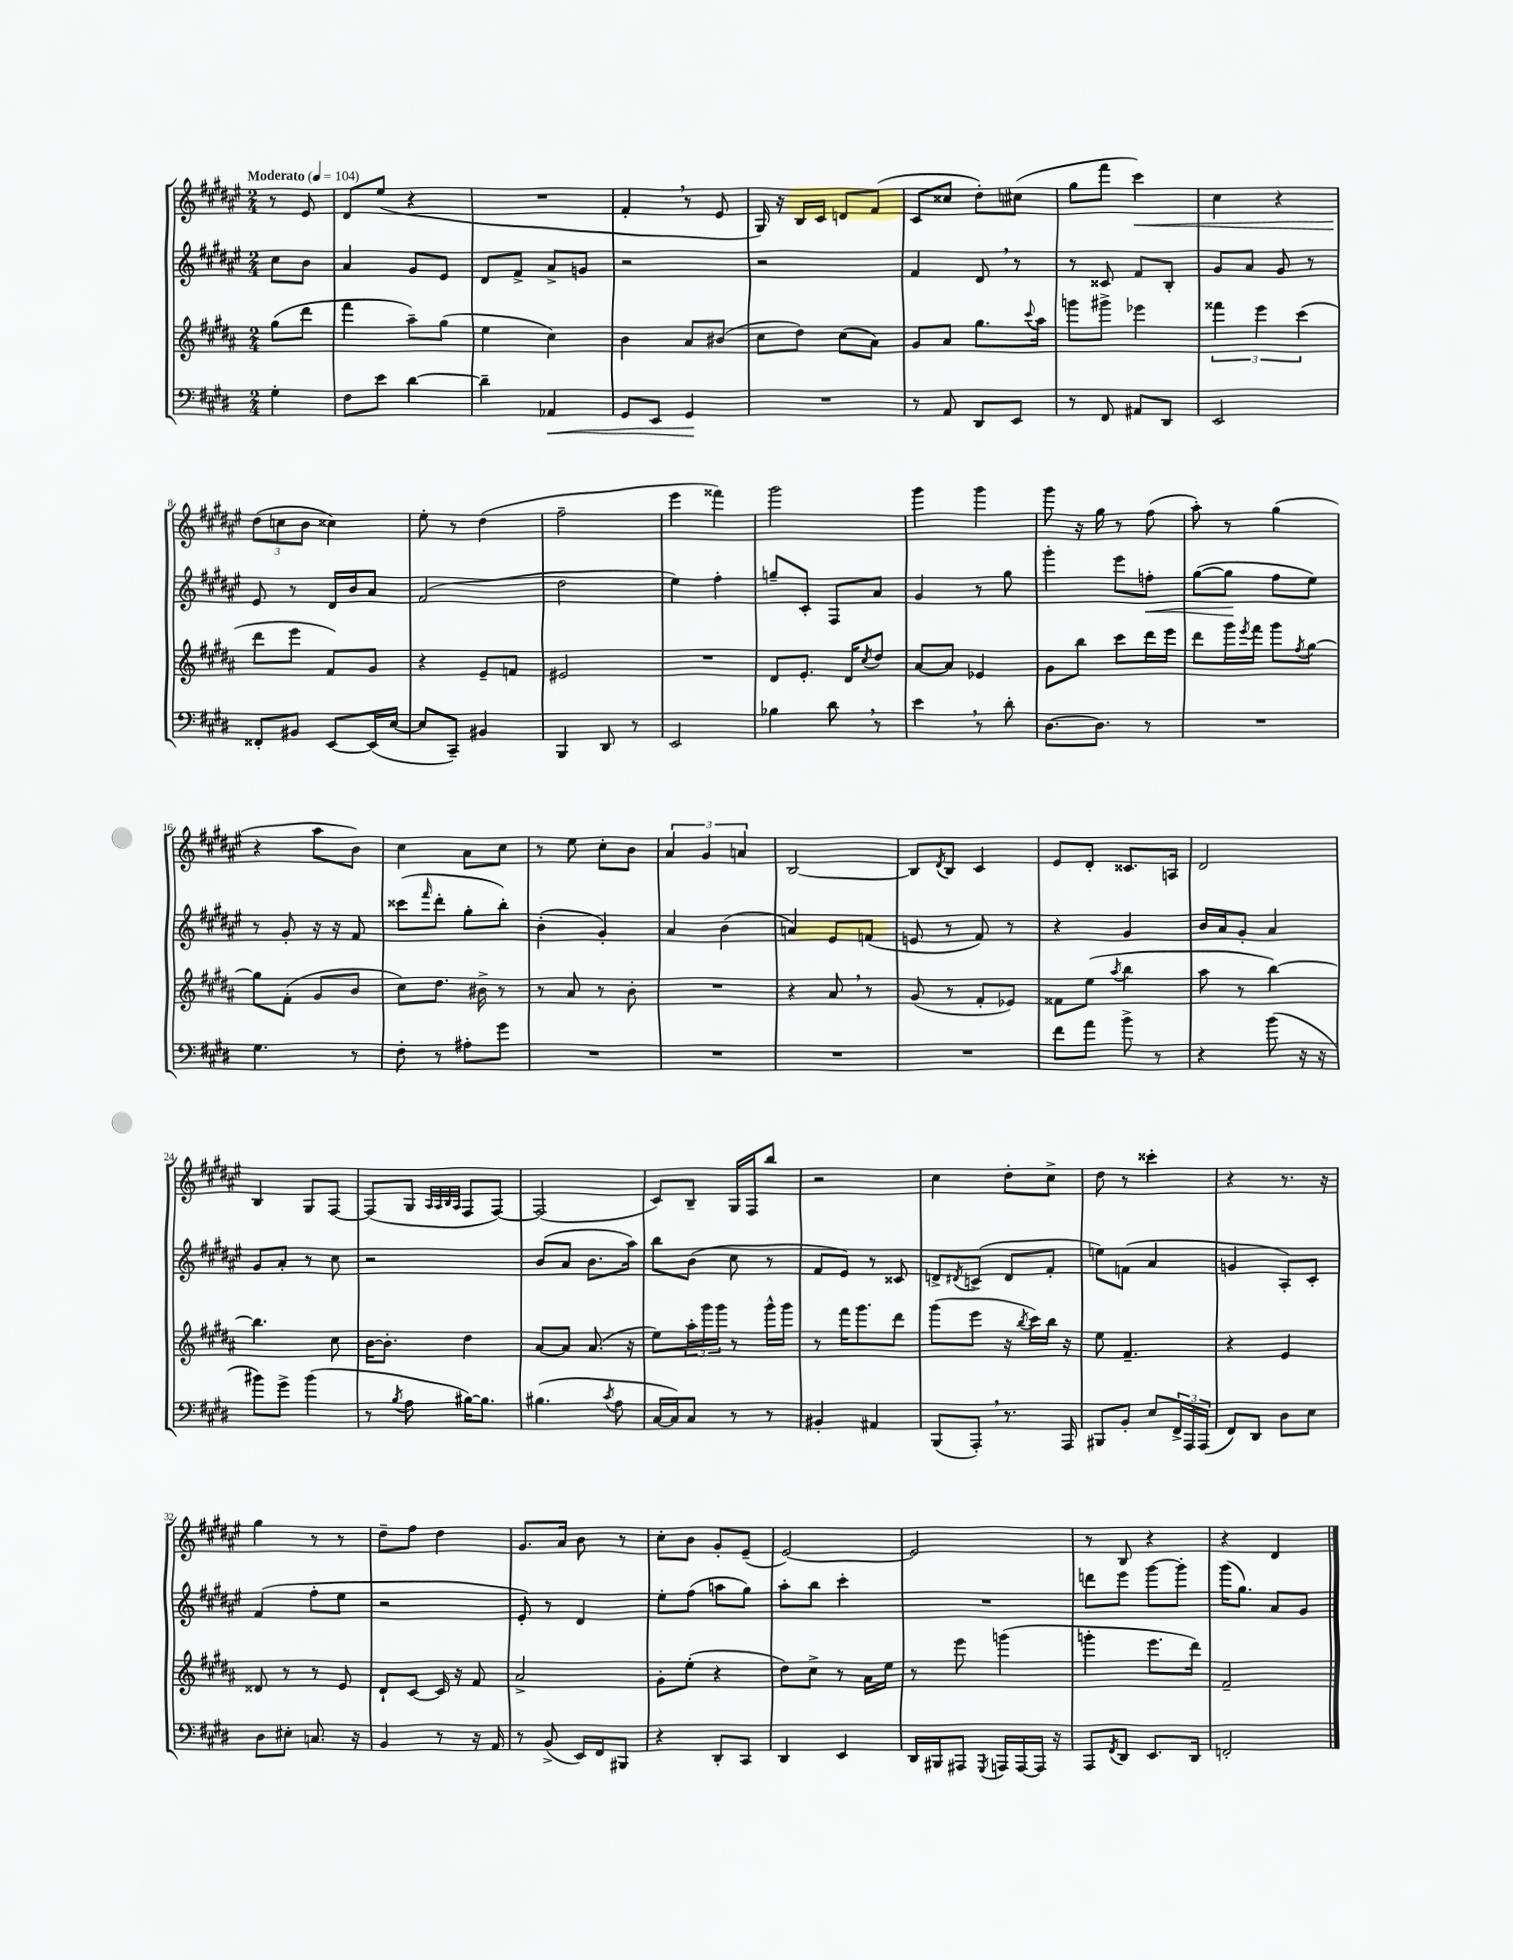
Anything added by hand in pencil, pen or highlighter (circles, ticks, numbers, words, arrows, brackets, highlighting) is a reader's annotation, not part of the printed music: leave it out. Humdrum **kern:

**kern	**kern	**kern	**kern
*staff4	*staff3	*staff2	*staff1
*clefF4	*clefG2	*clefG2	*clefG2
*k[f#c#g#d#]	*k[f#c#g#d#a#]	*k[f#c#g#d#a#e#]	*k[f#c#g#d#a#e#]
*M2/4	*M2/4	*M2/4	*M2/4
*MM104	*MM104	*MM104	*MM104
4G#'\	(8gg#\L	8cc#\L	8r
.	8ddd#\J	8b\J	8e#/
=	=	=	=
8F#\L	4fff#\	4a#/	8d#/L
8e\J	.	.	(8ee#/J
[4d#\	8aa#~\L)	8g#/L	4r
.	(8gg#\J	8e#/J	.
=	=	=	=
4d#~\]	4ee\	8d#/L	2r
.	.	8f#^/J	.
4AA-/	4cc#\)	8a#^/L	.
.	.	8g/J	.
=	=	=	=
8GG#/L	4b\	2r	4f#'/
8EE/J	.	.	.
4GG#/	8a#/L	.	8r
.	(8b#/J	.	8e#/
=	=	=	=
2r	8cc#\L	2r	16G#/)
.	.	.	16r
.	8dd#\J)	.	16B/LL
.	.	.	16c#/JJ
.	(8cc#\L	.	8d/L
.	8a#\J)	.	(8f#/J
=	=	=	=
8r	8g#/L	4f#/	8c#/L
8AA/	8a#/J	.	8cc##/J
8DD#/L	8.gg#\L	8d#/	8dd#'\L)
8EE/J	.	8r	(8cc#\J
.	8qqccc#/	.	.
.	16aa#\Jk	.	.
=	=	=	=
8r	8ggg\L	8r	8gg#\L
8FF#/	8ggg#^\J	8c##/	8fff#\J
8AA#/L	4eee-\	8f#/L	4ccc#\)
8DD#/J	.	8B'/J	.
=	=	=	=
2EE/	6fff##\	8g#/L	4cc#\
.	.	8a#/J	.
.	6eee\	.	.
.	.	8g#/	4r
.	(6ccc#\	.	.
.	.	8r	.
=	=	=	=
8FF##'/L	8ddd#\L	8e#/	(12dd#\L
.	.	.	12cc\
8BB#/J	8eee\J	8r	.
.	.	.	12b\J
[8EE/L	8f#/L)	16d#/LL	4cc##\)
.	.	16b/J	.
(16EE/]L	8g#/J	8a#/J	.
[16E/JJ	.	.	.
=	=	=	=
8E/]L	4r	(2f#/	8ee#'\
8CC#~/J)	.	.	8r
4BB#/	8e~/L	.	(4dd#\
.	8f/J	.	.
=	=	=	=
4BBB/	2e#/	2dd#\	2ff#~\
8DD#/	.	.	.
8r	.	.	.
=	=	=	=
2EE/	2r	4ee#\)	4eee#\
.	.	4ff#'\	4fff##\)
=	=	=	=
4B-\	8d#/L	8gg~/L	2ggg#\
.	8.e'/J	8c#'/J	.
8d#\	.	8F#/L	.
.	16d#/LK	.	.
.	8qcc#/	.	.
8r	8dd#/J	8a#/J	.
=	=	=	=
4e\	[8a#/L	4g#/	4ggg#\
.	8a#/]J	.	.
8r	4e-/	8r	4ggg#\
8d#'\	.	8gg#\	.
=	=	=	=
[8.D#\L	8g#\L	4ggg#'\	8ggg#\
.	8bb\J	.	16r
8.D#\]J	.	.	16gg#\
.	8ccc#\L	8eee#\L	8r
8r	16ddd#\L	8ff'\J	(8ff#\
.	16eee\JJ	.	.
=	=	=	=
2r	8ddd#\L	([8gg#\L	8aa#'\)
.	16ggg#\L	8gg#\]J	8r
.	8qeee/	.	.
.	16fff#\JJ	.	.
.	8ggg#\L	8ff#\L	(4gg#\
.	8qff#/	.	.
.	[8gg#\J	8ee#\J)	.
=	=	=	=
4.G#\	8gg#\]L	8r	4r
.	(8f#'\J	8g#'/	.
.	8g#/L	16r	8aa#\L
.	.	16r	.
8r	8b/J	8f#/	8b\J)
=	=	=	=
8F#'\	8cc#\L)	(8ccc##\L	4cc#\
.	.	16qqfff#/	.
8r	8.dd#\J	8ddd#'\J	.
8A#'\L	.	8gg#'\L	8a#\L
.	16b#^\	.	.
8g#\J	8r	8bb'\J)	8cc#\J
=	=	=	=
2r	8r	(4b'\	8r
.	8a#/	.	8ee#\
.	8r	4g#'/)	8cc#'\L
.	8b'\	.	8b\J
=	=	=	=
2r	2r	4a#/	6a#/
.	.	.	6g#/
.	.	(4b\	.
.	.	.	6a/
=	=	=	=
2r	4r	4a/)	[2B/
.	8a#/	8e#/L	.
.	8r	(8f/J	.
=	=	=	=
2r	(8g#/	8e/	8B/]L
.	.	.	8qd#/
.	8r	8r	8B/J
.	8f#'/L	8f#/)	4c#/
.	8e-/J)	8r	.
=	=	=	=
8f#\L	8f##\L	4r	8e#/L
8a\J	(8ee\J	.	8d#'/J
.	8qaa#/	.	.
8b^\	4bb\	4g#/	8.c##/L
8r	.	.	.
.	.	.	16A/Jk
=	=	=	=
4r	8aa#\	16b/LL	2d#/
.	.	16a#/J	.
.	8r	8g#'/J	.
(8b\	[4bb\)	4a#/	.
16r	.	.	.
16r	.	.	.
=	=	=	=
8b#\L)	4.bb\]	8g#/L	4B/
8g#^\J	.	8a#'/J	.
(4b#\	.	8r	8G#/L
.	8cc#\	8cc#\	[8F#/J
=	=	=	=
8r	[16b\LK	2r	(8F#/]L
.	8.b'\]J	.	.
8qB/	.	.	.
8A\	.	.	8G#/J
.	.	.	32qqA#/LLL
.	.	.	32qqA#/
.	.	.	32qqB/
.	.	.	32qqA#/JJJ
[16B#\LK)	4dd#\	.	8F#/L
8.B#\]J	.	.	.
.	.	.	[8F#/J)
=	=	=	=
(4.B#\	[8a#/L	(8b/L	(2F#/]
.	8a#/]J	8a#/J	.
.	(8.a#/	8.b\L	.
8qc#/	.	.	.
8A\	.	.	.
.	16r	16aa#\Jk)	.
=	=	=	=
[16C#/LL	8ee\L)	8bb\L	8c#/L)
16C#/]J)	.	.	.
8C#/J	24aa#'\L	(8b\J	8B~/J
.	24ggg#\	.	.
.	24ggg#\JJ	.	.
8r	8r	8cc#\	16G#/LL
.	.	.	16F#/J
8r	16ggg#^^\LL	8r	8bb/J
.	16ggg#\JJ	.	.
=	=	=	=
4BB#'/	8r	8f#/L	2r
.	16fff#\LK	8e#/J)	.
.	8.ggg#\	.	.
4AA#/	.	8r	.
.	8ddd#\J	8c##/	.
=	=	=	=
(8BBB/L	(8ggg#\L	8d^/L	4cc#\
.	.	8qd#/	.
8AAA'/J)	8eee\J	(8c^/J	.
8.r	16r	8d#/L	8dd#'\L
.	8qbb/	.	.
.	16ccc#\LL)	.	.
.	16bb\JJ	8f#'/J	8cc#^\J
16AAA/	16r	.	.
=	=	=	=
8BBB#/L	8ee\	8ee\L)	8dd#\
8BB'/J	4.f#~/	(8f\J	8r
8E/L	.	4a#/	4ccc##'\
24FF#^/L	.	.	.
24AAA/	.	.	.
(24AAA/JJ	.	.	.
=	=	=	=
8FF#/L)	4r	4g/	4r
8DD#/J	.	.	.
8D#\L	4e/	8A#'/L)	8.r
8E\J	.	8c#'/J	.
.	.	.	16r
=	=	=	=
8D#\L	8d##/	(4f#/	4gg#\
8E#'\J	8r	.	.
8.C/	8r	8ff#'\L	8r
.	8e/	8ee#\J	8r
16r	.	.	.
=	=	=	=
4BB/	8d#`/L	2r	8dd#~\L
.	[8c#/J	.	8ff#\J
8r	16c#/]	.	4dd#\
.	16r	.	.
16r	8f#/	.	.
16AA/	.	.	.
=	=	=	=
8r	2a#^/	8e#'/)	8.g#/L
(8BB^/	.	8r	.
.	.	.	16a#/Jk
16EE/LL)	.	4d#/	8b\
16FF#/J	.	.	.
8BBB#/J	.	.	8r
=	=	=	=
4r	8g#'\L	8ee#'\L	8cc#'\L
.	(8ee'\J	(8ff#\J	8b\J
8DD#'/L	4r	8aa\L	8g#'/L
8CC#/J	.	8gg#\J)	(8e#~/J
=	=	=	=
4DD#/	8dd#\L)	8aa#'\L	[2e#/)
.	8cc#^\J	8bb\J	.
4EE/	8r	4ccc#'\	.
.	16a#\LL	.	.
.	16ee\JJ	.	.
=	=	=	=
16DD#/LL	8r	2r	2e#/]
16BBB#/J	.	.	.
8AAA#/J	8eee\	.	.
8qGGG#/	.	.	.
16AAA/LL	(4ggg\	.	.
[16AAA/	.	.	.
16AAA/]JJ	.	.	.
16r	.	.	.
=	=	=	=
8AAA/L	4ggg'\	8ddd\L	8r
8qFF#/	.	.	.
8DD#/J	.	8eee#\J	8B/
8.EE/L	8.eee\L	[8ggg#\L	4r
.	.	8ggg#'\]J	.
16DD#/Jk	16ddd#\Jk)	.	.
=	=	=	=
2FF'/	2f#~/	(16ggg#\LK	4r
.	.	8.gg#\J)	.
.	.	8a#/L	4d#/
.	.	8g#/J	.
==	==	==	==
*-	*-	*-	*-
